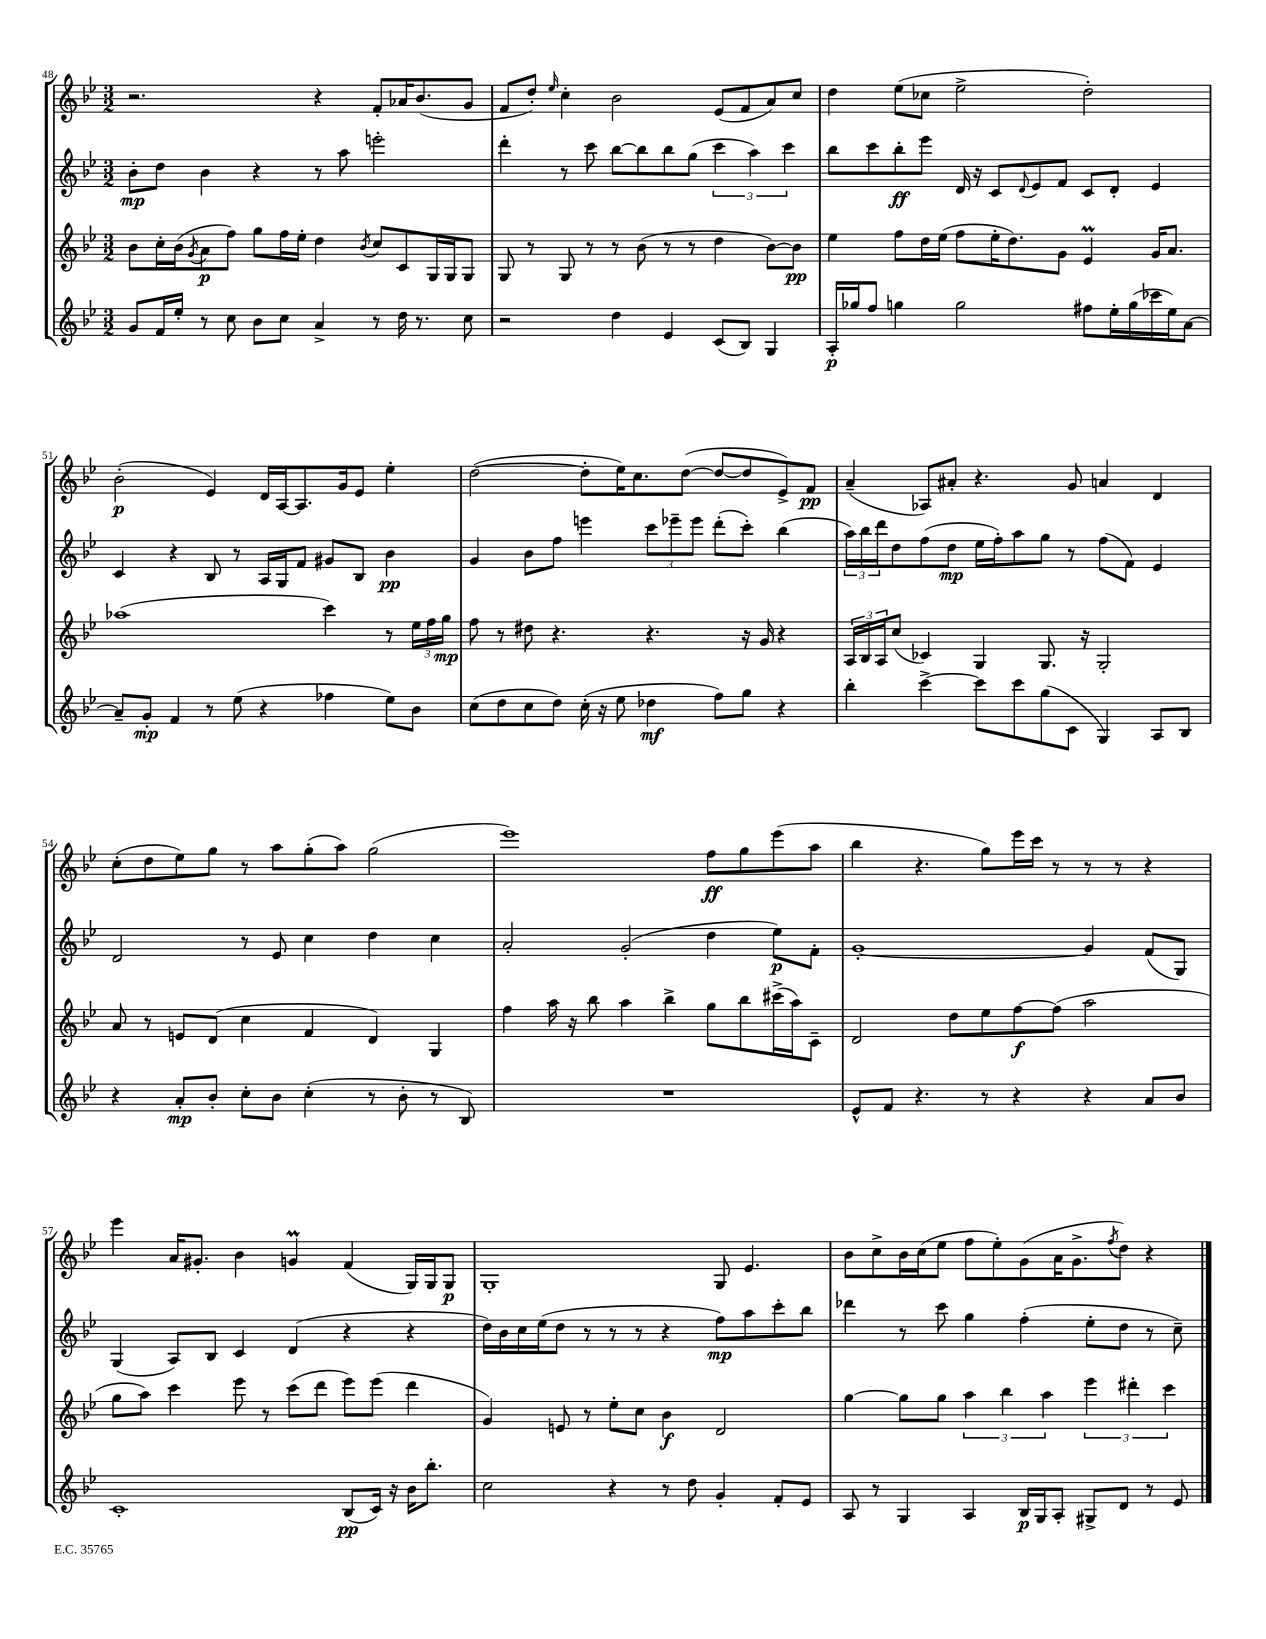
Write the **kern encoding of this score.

**kern	**kern	**kern	**kern
*staff4	*staff3	*staff2	*staff1
*clefG2	*clefG2	*clefG2	*clefG2
*k[b-e-]	*k[b-e-]	*k[b-e-]	*k[b-e-]
*M3/2	*M3/2	*M3/2	*M3/2
8g/L	8b-\L	8b-'\L	2.r
16f/L	16cc'\L	8dd\J	.
16ee-'/JJ	(16b-\J	.	.
.	8qg/	.	.
8r	8a\	4b-\	.
8cc\	8ff\J)	.	.
8b-\L	8gg\L	4r	.
8cc\J	16ff\L	.	.
.	16ee-'\JJ	.	.
4a^/	4dd\	8r	4r
.	.	8aa\	.
.	8qb-/	.	.
8r	8cc/L	2eee'\	8f'/L
16dd\	8c/	.	16a-/K
8.r	.	.	(8.b-/
.	16G/L	.	.
.	16G/J	.	.
8cc\	8G/J	.	8g/J
=	=	=	=
2r	8G/	4ddd'\	8f/L
.	8r	.	8dd'/J)
.	.	.	16qqee-/
.	8G/	8r	4cc'\
.	8r	8ccc\	.
4dd\	8r	[8bb-\L	2b-\
.	(8b-\	8bb-\]	.
4e-/	8r	8bb-\	.
.	8r	(8gg\J	.
(8c/L	4dd\	6ccc\	(8e-/L
8B-/J)	.	.	8f/
.	.	6aa\)	.
4G/	[8b-\L)	.	8a/)
.	.	6ccc\	.
.	8b-\]J	.	8cc/J
=	=	=	=
16A'/LL	4ee-\	8bb-\L	4dd\
16gg-/J	.	.	.
8ff/J	.	8ccc\	.
4gg\	8ff\L	8bb-'\	(8ee-\L
.	16dd\L	8eee-\J	8cc-\J
.	(16ee-\JJ	.	.
2gg\	8ff\L	16d/	2ee-^\
.	.	16r	.
.	16ee-'\K	8c/L	.
.	8.dd\)	.	.
.	.	8qqd/	.
.	.	8e-/	.
.	8g\J	8f/J	.
8ff#\L	4e-/	8c/L	2dd'\)
16ee-'\L	.	8d'/J	.
(16gg\	.	.	.
16ccc-\	16g/LK	4e-/	.
16ee-\J)	8.a/J	.	.
[8a\J	.	.	.
=	=	=	=
8a~/]L	(1aa-	4c/	(2b-'\
8g'/J	.	.	.
4f/	.	4r	.
8r	.	8B-/	4e-/)
(8ee-\	.	8r	.
4r	.	16A/LL	16d/LL
.	.	16G/J	[16A/J
.	.	8f/J	8.A/]
4ff-\	4ccc\)	8g#/L	.
.	.	.	16g/k
.	.	8B-/J	8e-/J
8ee-\L)	8r	4b-\	4ee-'\
8b-\J	24ee-\LL	.	.
.	24ff\	.	.
.	24gg\JJ	.	.
=	=	=	=
(8cc\L	8ff\	4g/	([2dd\
8dd\	8r	.	.
8cc\	8dd#\	8b-\L	.
8dd\J)	4.r	8ff\J	.
(16cc'\	.	4eee\	8dd'\]L
16r	.	.	.
8ee-\	.	.	16ee-\K)
.	.	.	8.cc\
4dd-\	4.r	12ccc\L	.
.	.	12eee-~\	.
.	.	.	([8dd\J
.	.	12eee-\J	.
8ff\L)	.	(8ddd'\L	8dd/_L
8gg\J	16r	8ccc'\J)	8dd/]
.	16g/	.	.
4r	4r	(4bb-\	8e-^/)
.	.	.	8f/J
=	=	=	=
4bb-'\	24A/LL	24aa\LL)	(4a~/
.	24B-/	24bb-\	.
.	24A/J	24ddd\J	.
.	(8cc/J	8dd\	.
[4ccc^\	4c-/)	(8ff\	8A-/L)
.	.	8dd\J	8a#'/J
8ccc\]L	4G/	16ee-\LL	4.r
.	.	16ff'\J)	.
8ccc\	.	8aa\	.
(8gg\	8.G/	8gg\J	.
8c\J	.	8r	8g/
.	16r	.	.
4G/)	2G'/	(8ff\L	4a/
.	.	8f\J)	.
8A/L	.	4e-/	4d/
8B-/J	.	.	.
=	=	=	=
4r	8a/	2d/	(8cc'\L
.	8r	.	8dd\
8a'/L	8e/L	.	8ee-\)
8b-'/J	(8d/J	.	8gg\J
8cc'\L	4cc\	8r	8r
8b-\J	.	8e-/	8aa\L
(4cc'\	4f/	4cc\	(8gg'\
.	.	.	8aa\J)
8r	4d/)	4dd\	(2gg\
8b-'\	.	.	.
8r	4G/	4cc\	.
8B-/)	.	.	.
=	=	=	=
1.r	4ff\	2a'/	1eee-)
.	16aa\	.	.
.	16r	.	.
.	8bb-\	.	.
.	4aa\	(2g'/	.
.	4bb-^\	.	.
.	8gg\L	4dd\	8ff\L
.	8bb-\	.	8gg\
.	(16ccc#^\L	8ee-\L)	(8eee-\
.	16aa\J)	.	.
.	8c~\J	8f'\J	8aa\J
=	=	=	=
8e-^^/L	2d/	[1g'	4bb-\
8f/J	.	.	.
4.r	.	.	4.r
.	8dd\L	.	.
8r	8ee-\	.	8gg\L)
4r	[8ff\	.	16eee-\L
.	.	.	16ccc\JJ
.	(8ff\]J	.	8r
4r	2aa\	4g/]	8r
.	.	.	8r
8a/L	.	(8f/L	4r
8b-/J	.	8G/J)	.
=	=	=	=
1c'	8gg\L	(4G/	4eee-\
.	8aa\J)	.	.
.	4ccc\	8A/L)	16a/LK
.	.	.	8.g#'/J
.	.	8B-/J	.
.	8eee-\	4c/	4b-\
.	8r	.	.
.	(8ccc\L	(4d/	4g/
.	8ddd\J	.	.
(8B-/L	8eee-\L)	4r	(4f/
16c/Jk)	(8eee-\J	.	.
16r	.	.	.
16b-\LK	4ddd\	4r	16G/LL)
8.bb-'\J	.	.	16G/J
.	.	.	8G/J
=	=	=	=
2cc\	4g/)	16dd\LL)	1G'
.	.	16b-\	.
.	.	16cc\	.
.	.	(16ee-\J	.
.	8e/	8dd\J	.
.	8r	8r	.
4r	8ee-'\L	8r	.
.	8cc\J	8r	.
8r	4b-\	4r	.
8dd\	.	.	.
4g'/	2d/	8ff\L)	8G/
.	.	8aa\	4.e-/
8f'/L	.	8ccc'\	.
8e-/J	.	8bb-\J	.
=	=	=	=
8A/	[4gg\	4ddd-\	8b-\L
8r	.	.	8cc^\
4G/	8gg\]L	8r	16b-\L
.	.	.	(16cc\J
.	8gg\J	8ccc\	8ee-\J
4A/	6aa\	4gg\	8ff\L
.	.	.	8ee-'\)
.	6bb-\	.	.
16B-/LL	.	(4ff'\	(8g\
16G/J	.	.	.
.	6aa\	.	.
8A'/J	.	.	16a\K
.	.	.	8.g^\
8G#^/L	6eee-\	8ee-'\L	.
.	.	.	8qff/
8d/J	.	8dd\J	8dd\J)
.	6ddd#'\	.	.
8r	.	8r	4r
.	6ccc\	.	.
8e-/	.	8cc~\)	.
==	==	==	==
*-	*-	*-	*-
